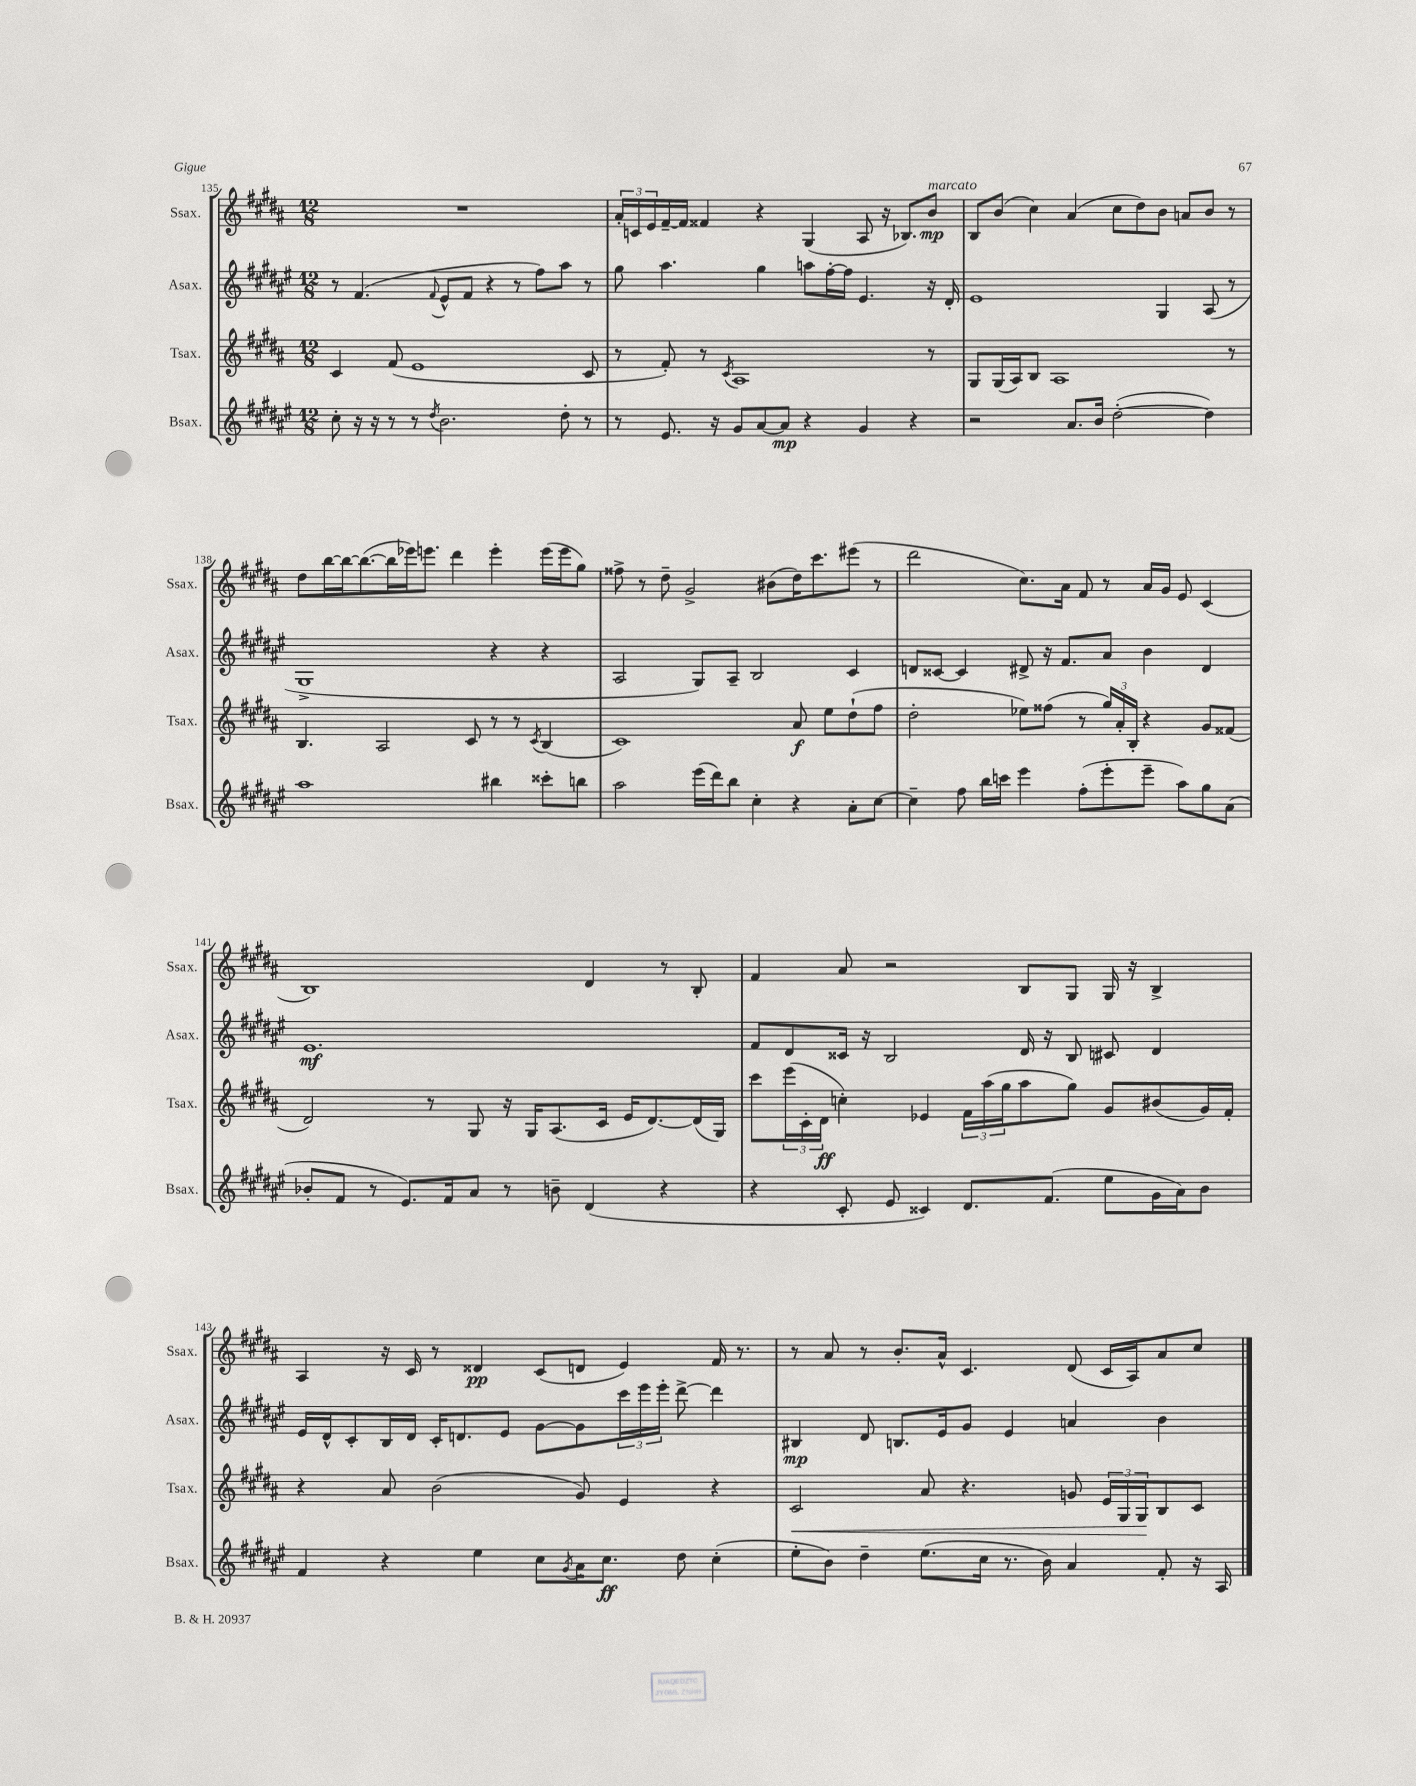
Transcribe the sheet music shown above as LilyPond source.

<<
\new StaffGroup <<
\new Staff = "s0" \with { instrumentName = "Ssax." shortInstrumentName = "Ssax." } {
    \clef treble \key b \major \numericTimeSignature \time 12/8
    R1. |
    \tuplet 3/2 { ais'16-. c'16 e'16 } fis'16~-- fis'16 fisis'4 r4 gis4( ais8 r16 bes8.) b'8\mp^\markup { \italic "marcato" } |
    b8 b'8( cis''4) ais'4( cis''8 dis''8) b'8 a'8 b'8 r8 |
    dis''8 b''16~ b''16~ b''8.~( b''16 ees'''16) e'''8. dis'''4 e'''4-. e'''16( e'''16 gis''8) |
    fisis''8-> r8 dis''8-- gis'2-> bis'8( dis''16) cis'''8. eis'''8( r8 |
    dis'''2 cis''8.) ais'16 fis'8 r8 ais'16 gis'16 e'8 cis'4( |
    b1) dis'4 r8 b8-. |
    fis'4 ais'8 r2 b8 gis8 gis16 r16 b4-> |
    ais4 r16 cis'16 r8 disis'4\pp cis'8( d'8 e'4) fis'16 r8. |
    r8 ais'8 r8 b'8.-. ais'16-^ cis'4. dis'8( cis'16 ais16) ais'8 cis''8 \bar "|." |
}
\new Staff = "s1" \with { instrumentName = "Asax." shortInstrumentName = "Asax." } {
    \clef treble \key fis \major \numericTimeSignature \time 12/8
    r8 fis'4.( \appoggiatura { fis'8 } eis'8-^ fis'8 r4 r8 fis''8) ais''8 r8 |
    gis''8 ais''4. gis''4 a''8 fis''16~-. fis''16 eis'4. r16 dis'16-. |
    eis'1 gis4 ais8( r8 |
    gis1-> r4 r4 |
    ais2 gis8) ais8-- b2 cis'4 |
    d'8 cisis'8~ cisis'4 dis'8-> r16 fis'8. ais'8 b'4 dis'4 |
    eis'1.\mf |
    fis'8 dis'8 cisis'16 r16 b2 dis'16 r16 b8 cis'8 dis'4 |
    eis'16 dis'16-^ cis'8-. b16 dis'16 cis'16-. d'8. eis'8 gis'8~ gis'8 \tuplet 3/2 { cis'''16 eis'''16 eis'''16-. } dis'''8~-> dis'''4 |
    bis4\mp dis'8 b8. eis'16 gis'8 eis'4 a'4 b'4 \bar "|." |
}
\new Staff = "s2" \with { instrumentName = "Tsax." shortInstrumentName = "Tsax." } {
    \clef treble \key b \major \numericTimeSignature \time 12/8
    cis'4 fis'8( e'1 cis'8 |
    r8 fis'8-.) r8 \acciaccatura { cis'8 } ais1 r8 |
    gis8 gis16( ais16) b8 ais1 r8 |
    b4. ais2 cis'8 r8 r8 \acciaccatura { cis'8 } b4( |
    cis'1) ais'8\f e''8 dis''8-!( fis''8 |
    dis''2-. ees''8) fisis''8( r8 \tuplet 3/2 { gis''16) ais'16-. b16-. } r4 gis'8 fisis'8( |
    dis'2) r8 gis8 r16 gis16 ais8.( cis'16 e'16 dis'8.~) dis'16( gis16) |
    cis'''8 \tuplet 3/2 { e'''16( cis'16-. dis'16\ff } c''4-.) ees'4 \tuplet 3/2 { fis'16 ais''16( gis''16 } ais''8 gis''8) gis'8 bis'8( gis'16) fis'16-. |
    r4 ais'8 b'2( gis'8) e'4 r4 |
    cis'2\< ais'8 r4. g'8 \tuplet 3/2 { e'16 gis16 gis16\! } b8 cis'8 \bar "|." |
}
\new Staff = "s3" \with { instrumentName = "Bsax." shortInstrumentName = "Bsax." } {
    \clef treble \key fis \major \numericTimeSignature \time 12/8
    cis''8-. r16 r16 r8 r8 \acciaccatura { dis''8 } b'2. dis''8-. r8 |
    r8 eis'8. r16 gis'8 ais'8~ ais'8\mp r4 gis'4 r4 |
    r2 ais'8. b'16 dis''2~-.( dis''4) |
    ais''1 bis''4 cisis'''8-. b''8 |
    ais''2 eis'''16( dis'''16) b''8 cis''4-. r4 ais'8-. cis''8~ |
    cis''4-- fis''8 b''16 c'''16 eis'''4 fis''8-.( eis'''8-. eis'''8-- ais''8) gis''8 ais'8( |
    bes'8-. fis'8 r8 eis'8.) fis'16 ais'8 r8 b'8-- dis'4( r4 |
    r4 cis'8-. eis'8 cisis'4) dis'8. fis'8.( eis''8 gis'16 ais'16) b'8 |
    fis'4 r4 eis''4 cis''8 \acciaccatura { gis'8 } ais'16 cis''8.\ff dis''8 cis''4-.( |
    eis''8-. b'8) dis''4-- eis''8.( cis''16 r8. b'16) ais'4 fis'8-. r16 ais16 \bar "|." |
}
>>
>>
\layout { \context { \Score currentBarNumber = #135 } }
